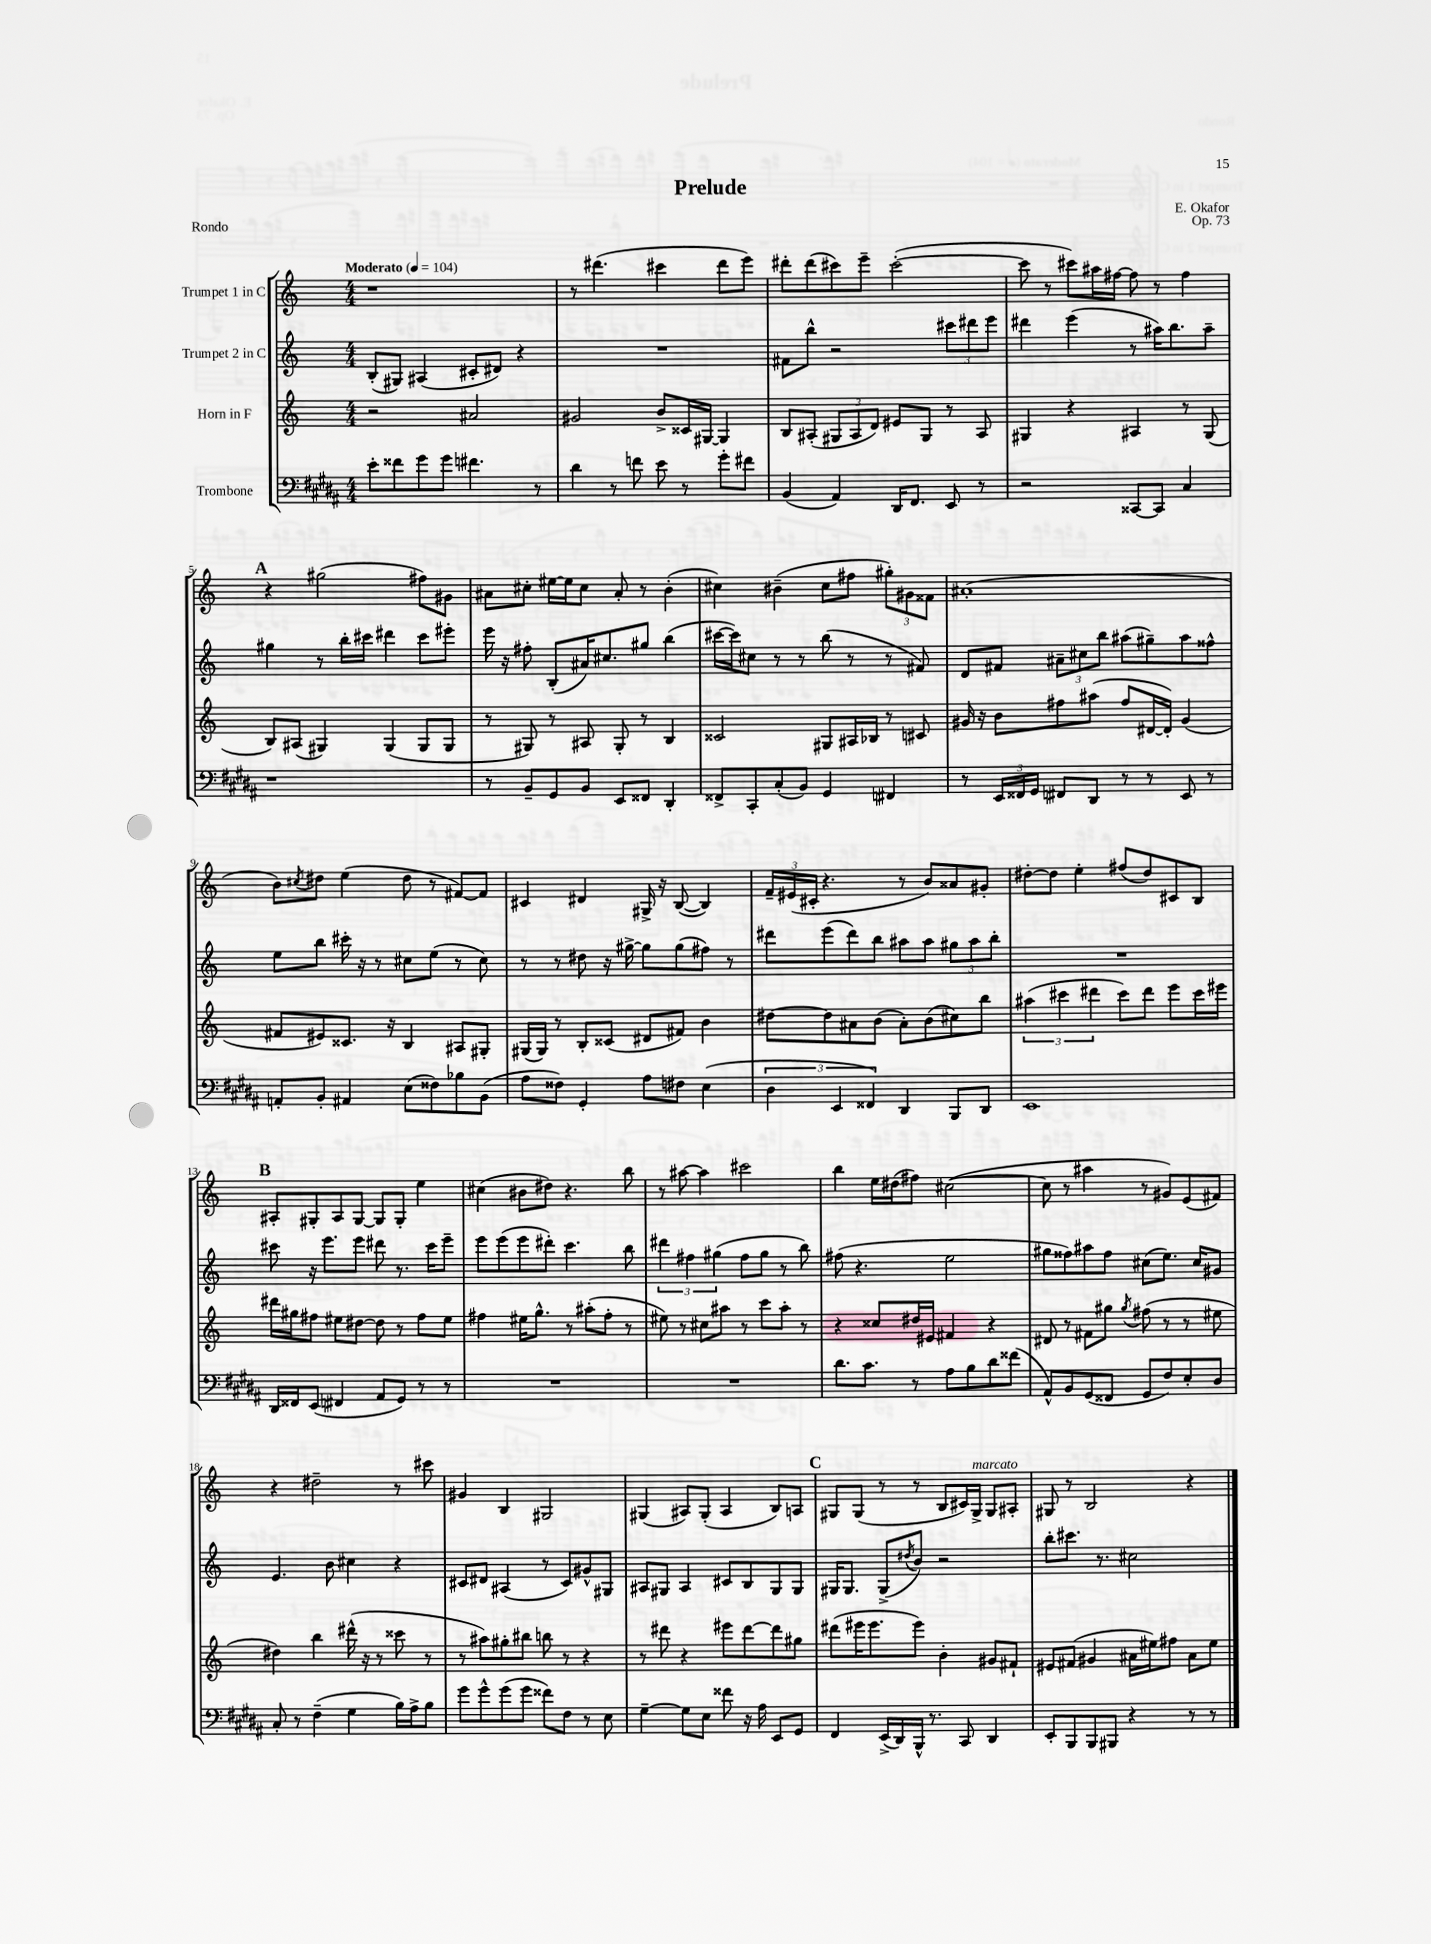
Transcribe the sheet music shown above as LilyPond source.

\header { title = "Prelude" composer = "E. Okafor" opus = "Op. 73" piece = "Rondo" }
<<
\new StaffGroup <<
\new Staff = "s0" \with { instrumentName = "Trumpet 1 in C" } {
    \clef treble \key c \major \numericTimeSignature \time 4/4 \tempo "Moderato" 4 = 104
    r1 |
    r8 dis'''4.( cis'''4 dis'''8 e'''8) |
    dis'''8-. dis'''8( cis'''8) e'''8-- cis'''2~-.( |
    cis'''8 r8 cis'''8) ais''16 fis''16~ fis''8 r8 fis''4 |
    \mark \markup { \bold "A" } r4 gis''2( fis''8) gis'8 |
    ais'8 cis''8-. eis''16~ eis''16 cis''8 ais'8-. r8 b'4-.( |
    cis''4) bis'4--( cis''8 fis''8 \tuplet 3/2 { gis''8-.) gis'8 fisis'8 } |
    ais'1-.( |
    b'8) \acciaccatura { cis''8 } dis''8 e''4( dis''8 r8 fis'8~) fis'8 |
    cis'4 dis'4 gis16-> r16 b8~( b4) |
    \tuplet 3/2 { f'16-- eis'16( cis'16-. } r4. r8 b'8) aisis'8 gis'8-. |
    dis''8~-. dis''8 e''4-. fis''8( dis''8) cis'8 b8 |
    \mark \markup { \bold "B" } ais8-. gis8-. ais8 gis8~ gis8 gis8-. e''4 |
    cis''4( bis'8 dis''8) r4. b''8 |
    r8 ais''8~ ais''4 cis'''2 |
    b''4 e''16 dis''16( fis''8) cis''2~( |
    cis''8 r8 ais''4 r8 gis'8) e'8( fis'8) |
    r4 dis''2-- r8 cis'''8 |
    gis'4 b4 gis2 |
    gis4( ais8) gis8-.( ais4 b8) a8 |
    \mark \markup { \bold "C" } gis8 gis8( r8 r8 b8 cis'16) gis16->^\markup { \italic "marcato" } gis8 ais8-. |
    gis8 r8 b2 r4 \bar "|." |
}
\new Staff = "s1" \with { instrumentName = "Trumpet 2 in C" } {
    \clef treble \key c \major \numericTimeSignature \time 4/4
    b8-.( gis8) ais4( cis'8-. dis'8) r4 |
    R1 |
    fis'8 b''8-^ r2 \tuplet 3/2 { cis'''8 dis'''8 e'''8 } |
    dis'''4 e'''4( r8 ais''16) b''8. ais''8-- |
    \mark \markup { \bold "A" } gis''4 r8 b''16-. cis'''16 dis'''4 cis'''8 eis'''8-. |
    e'''16 r16 fis''8-. b8-.( ais'16) cis''8. gis''8 b''4( |
    cis'''16~ cis'''16) cis''8 r8 r8 b''8( r8 r8 fis'8) |
    d'8 fis'8 \tuplet 3/2 { ais'8-- cis''8 b''8 } ais''8( gis''8--) ais''8 fisis''8-^ |
    e''8 b''8 cis'''16-. r16 r8 cis''8 e''8( r8 cis''8) |
    r8 r8 dis''8 r16 gis''16~-> gis''8 gis''8( fis''8) r8 |
    dis'''8 e'''8( dis'''8) b''8 ais''8 ais''8 \tuplet 3/2 { gis''8 ais''8 b''8-. } |
    R1 |
    \mark \markup { \bold "B" } cis'''8 r16 e'''8. e'''8 dis'''8 r8. cis'''16 e'''8-- |
    e'''8 e'''8( e'''8 dis'''8-.) c'''4. b''8 |
    \tuplet 3/2 { dis'''4 fis''4 gis''4( } fis''8 gis''8 r8 b''8) |
    fis''8( r4. e''2 |
    gis''8 fisis''8) ais''8 fisis''8 cis''8( e''8.) cis''16 gis'8 |
    e'4. b'8 cis''4 r4 |
    cis'8 dis'8 ais4( r8 cis'8) gis'8-^ gis8 |
    ais8 gis8 ais4 cis'8 b8 gis8 gis8 |
    \mark \markup { \bold "C" } gis16 gis8. gis8->( \acciaccatura { dis''8 } b'8) r2 |
    b''8-. cis'''8. r8. cis''2 \bar "|." |
}
\new Staff = "s2" \with { instrumentName = "Horn in F" } {
    \clef treble \key c \major \numericTimeSignature \time 4/4
    r2 ais'2 |
    gis'2 b'8-> cisis'16 gis16~ gis4 |
    b8 ais8-.( \tuplet 3/2 { gis8 ais8 d'8) } eis'8 gis8 r8 ais8 |
    gis4 r4 ais4 r8 gis8( |
    \mark \markup { \bold "A" } b8) ais8( gis4) gis4( gis8 gis8 |
    r8 gis8) r8 ais8 gis8-. r8 b4 |
    cisis'2 gis8 ais16 bes16 r8 cis'8 |
    gis'16 r16 b'8 fis''8 ais''8( fis''8 dis'16~ dis'16-.) gis'4( |
    fis'8 eis'8) cisis'8. r16 b4 ais8 gis8-. |
    gis16( gis16) r8 b8-. cisis'8( dis'8 fis'8) b'4 |
    dis''8~ dis''8 ais'8 b'8( ais'8-.) b'8( cis''8) b''8 |
    \tuplet 3/2 { ais''4( cis'''4 dis'''4 } cis'''8) dis'''8 e'''8 cis'''16 eis'''16 |
    \mark \markup { \bold "B" } dis'''16 gis''16 fis''8 eis''8 dis''8~ dis''8 r8 fis''8 eis''8 |
    fis''4 eis''16 g''8.-^ r8 ais''8-.( fis''8-. r8 |
    eis''8) r8 cis''8 ais''8 r8 c'''8 ais''8-. r8 |
    r4 cisis''8 dis''16 eis'16 fis'4 r4 |
    dis'8 r8 fis'8 gis''8 \acciaccatura { gis''8 } fis''8( r8 r8 eis''8 |
    dis''4) b''4 dis'''16-^( r16 r8 cisis'''8 r8 |
    r8 ais''8) gis''8-. bis''8 b''8 r8 r4 |
    r8 dis'''8 r4 eis'''8 dis'''8~ dis'''8 gis''8 |
    \mark \markup { \bold "C" } dis'''8( eis'''16 eis'''8. eis'''8) b'4-. gis'8 fis'8-! |
    eis'8 fis'8( gis'4 ais'16 eis''16) fis''8 ais'8 eis''8 \bar "|." |
}
\new Staff = "s3" \with { instrumentName = "Trombone" } {
    \clef bass \key b \major \numericTimeSignature \time 4/4
    e'8-. fisis'8 gis'8 gis'8 fis'4. r8 |
    dis'4 r8 f'8 e'8 r8 gis'8-. fis'8 |
    b,4( ais,4) dis,16 fis,8. e,8 r8 |
    r2 cisis,8~ cisis,8 cis4 |
    \mark \markup { \bold "A" } r1 |
    r8 b,8-- gis,8 b,8 e,8 fisis,8 dis,4-. |
    fisis,8-> cis,8-. cis8-.( b,8) gis,4 fis,4 |
    r8 \tuplet 3/2 { e,16 fisis,16 gis,16 } fis,8 dis,8 r8 r8 e,8 r8 |
    a,8-. b,8-. ais,4 e8( fisis8) bes8 b,8( |
    ais8 fisis8) gis,4-. ais8 fis8 e4( |
    \tuplet 3/2 { dis4 e,4 fisis,4) } dis,4 b,,8 dis,8 |
    e,1 |
    \mark \markup { \bold "B" } dis,16 fisis,16 e,8( fis,4 ais,8 gis,8) r8 r8 |
    R1 |
    R1 |
    dis'8. cis'8. r8 ais8 b8 dis'8 fisis'8( |
    ais,8-^) b,8 gis,8( fisis,8 gis,8 fis8) e8-. dis8 |
    cis8-. r8 fis4--( gis4 b16) ais16-> b8 |
    gis'8 gis'8-^ gis'8( gis'8 fisis'8) fis8 r8 e8 |
    gis4~-- gis8 e8 fisis'8 r16 ais16 e,8 gis,8 |
    \mark \markup { \bold "C" } fis,4 e,16->( dis,16) b,,16-^ r8. cis,8 dis,4 |
    e,8-. b,,8 b,,8 bis,,8 r4 r8 r8 \bar "|." |
}
>>
>>
